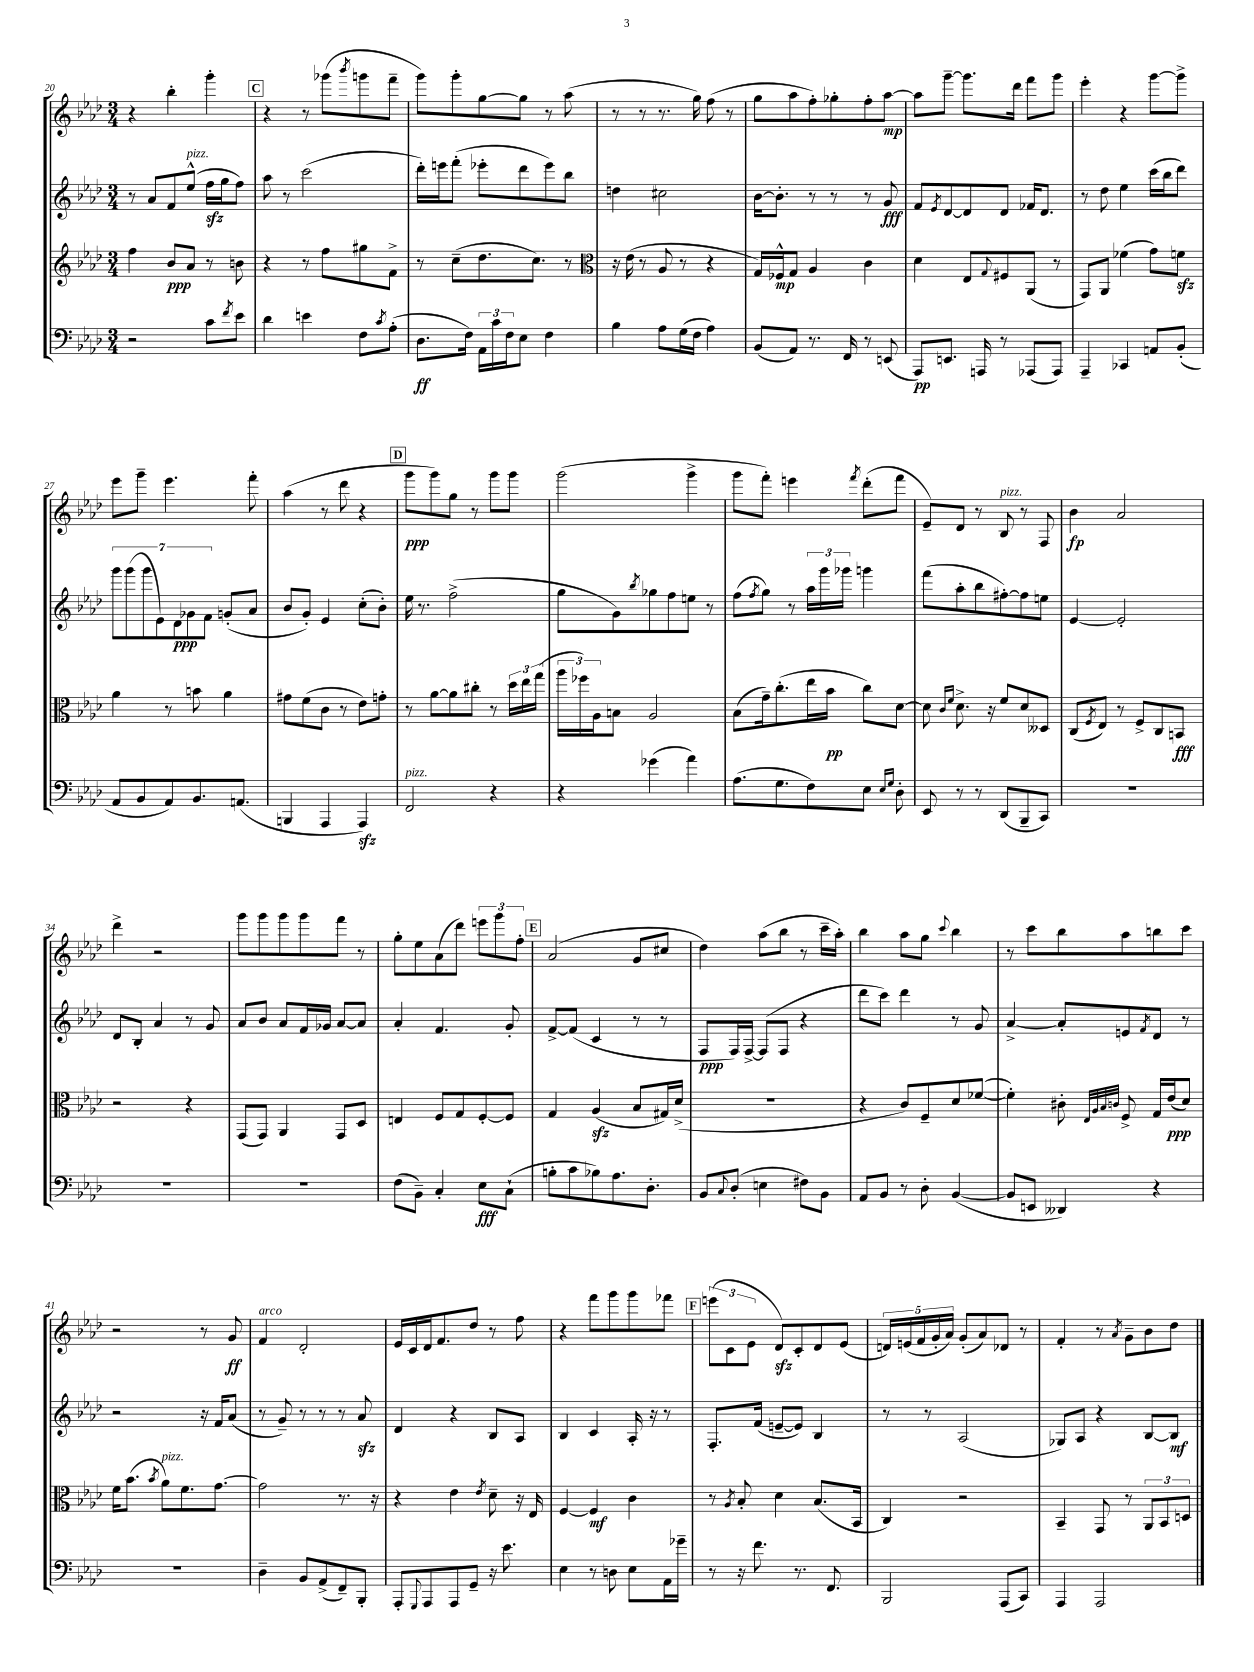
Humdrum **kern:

**kern	**kern	**kern	**kern
*staff4	*staff3	*staff2	*staff1
*clefF4	*clefG2	*clefG2	*clefG2
*k[b-e-a-d-]	*k[b-e-a-d-]	*k[b-e-a-d-]	*k[b-e-a-d-]
*M3/4	*M3/4	*M3/4	*M3/4
2r	4ff	8r	4r
.	.	8a-	.
.	8b-	8f	4bb-'
.	8a-	(8ee-^^	.
8c	8r	16ff	4ggg'
.	.	16gg	.
8qf	.	.	.
8e-	8b	8ff)	.
=	=	=	=
4d-	4r	8aa-	4r
.	.	8r	.
4e	8r	(2ccc	8r
.	8ff	.	(8ggg-
.	.	.	8qbbb-
8F	8gg#	.	8ggg
8qc	.	.	.
(8A-'	8f^	.	8fff~
=	=	=	=
8.D-	8r	16ddd-')	8ggg)
.	.	16eee	.
.	(8cc~	(8fff'	8ggg'
16F)	.	.	.
24AA-	8.dd-	8eee-'	[8gg
24c	.	.	.
24F	.	.	.
8E-	.	8ddd-	8gg]
.	8.cc)	.	.
4F	.	8eee-)	8r
.	8r	8bb-	(8aa-
=	=	=	=
*	*clefC3	*	*
4B-	16r	4dd	8r
.	(16e-	.	.
.	8r	.	8r
8A-	8A-	2cc#	8.r
(16G	8r	.	.
16F	.	.	16gg)
4A-)	4r	.	(8ff
.	.	.	8r
=	=	=	=
(8BB-	16G)	[16b-	8gg
.	16F-^^	8.b-']	.
8AA-)	8G	.	8aa-
8.r	4A-	8r	8ff')
.	.	8r	8gg-'
16FF	.	.	.
8r	4c	8r	8ff'
(8EE	.	8g	[8aa-
=	=	=	=
8AAA-)	4d-	8f	8aa-]
.	.	8qe-	.
8.EE	.	[8d-	[8ggg~
.	8E-	8d-]	8.ggg]
16AAA	.	.	.
.	8qqG	.	.
8r	8F#	8d-	.
.	.	.	16ddd-
(8AAA-	(8AA-	16f-	8fff
.	.	8.d-	.
8AAA-)	8r	.	8ggg
=	=	=	=
4AAA-~	8GG)	8r	4eee-'
.	8AA-	8dd-	.
4CC-	(4f-	4ee-	4r
8AA	8g)	(16ccc	[8ggg
.	.	16bb-	.
(8BB-'	8f	8ddd-)	8ggg^]
=	=	=	=
8AA-	4a-	14ggg	8eee-
.	.	(14ggg	.
8BB-	.	.	8ggg~
.	.	14ggg	.
.	.	14e-)	.
8AA-)	8r	.	4.eee-
.	.	14d-	.
.	.	14g-	.
8.BB-	8b	.	.
.	.	14f	.
.	4a-	(8g'	.
(8.AA	.	.	.
.	.	8a-	8fff'
=	=	=	=
4BBB	8g#	8b-	(4aa-
.	(8f	8g')	.
4AAA-	8c	4e-	8r
.	8r	.	8ddd-
4AAA-)	8e-)	(8cc'	4r
.	8g'	8b-')	.
=	=	=	=
2FF	8r	16ee-	8ggg
.	.	8.r	.
.	[8a-	.	8ggg)
.	8a-]	(2ff^	8gg
.	8cc#'	.	8r
4r	8r	.	8ggg
.	24dd-	.	8ggg
.	24ee-	.	.
.	(24gg	.	.
=	=	=	=
4r	24aa-	8gg	(2ggg
.	24ff-)	.	.
.	24A-	.	.
.	8B	8g)	.
.	.	8qbb-	.
(4g-	2A-	8gg-	.
.	.	8ff	.
4a-)	.	8ee	4ggg^
.	.	8r	.
=	=	=	=
(8.A-	(8B-	(8ff	8ggg
.	.	8qff	.
.	16g~)	8gg)	8fff')
8.G	(8.cc'	.	.
.	.	8r	4eee
8F)	16ee-	24aa-	.
.	.	24ggg	.
.	16b-	.	.
.	.	24ggg-	.
.	.	.	8qfff
8E-	8cc)	4ggg	(8ddd-'
16qqE-	.	.	.
16qqG	.	.	.
8D-'	[8d-	.	8fff
=	=	=	=
8EE-	8d-]	(8fff	8e-~)
.	16qqc	.	.
.	16qqf	.	.
8r	8.d-^	8aa-'	8d-
8r	.	8bb-	8r
.	16r	.	.
(8DD-	8f	[8ff#')	8B-
8BBB-~	8d-	8ff#]	8r
8CC)	8D--	8ee	8F
=	=	=	=
2.r	(8C	[4e-	4b-
.	8qF	.	.
.	8E-)	.	.
.	8r	2e-']	2a-
.	8F^	.	.
.	8C	.	.
.	8BB	.	.
=	=	=	=
2.r	2r	8d-	4ddd-^
.	.	8B-'	.
.	.	4a-	2r
.	4r	8r	.
.	.	8g	.
=	=	=	=
2.r	(8GG	8a-	8ggg
.	8GG)	8b-	8ggg
.	4AA-	8a-	8ggg
.	.	16f	8ggg
.	.	16g-	.
.	8GG	[8a-	8fff
.	8D-	8a-]	8r
=	=	=	=
(8F	4E	4a-'	8gg'
8BB-~)	.	.	8ee-
4C'	8F	4.f	(8a-
.	8G	.	8ddd-)
8E-	[8F'	.	12eee
.	.	.	12ggg
(8C`	8F]	8g'	.
.	.	.	12ff'
=	=	=	=
8B'	4G	[8f^	(2a-
8c	.	(8f]	.
8B-)	(4A-	4c	.
8.A-	.	.	.
.	8B-	8r	8g
8.D-'	.	.	.
.	16G#)	8r	8cc#
.	(16d-^	.	.
=	=	=	=
8BB-	2.r	8F	4dd-)
8qqC	.	.	.
(8D-'	.	16F)	.
.	.	[16F^	.
4E	.	(8F]	(8aa-
.	.	8F	8bb-
8F#)	.	4r	8r
8BB-	.	.	16ccc~
.	.	.	16aa-')
=	=	=	=
8AA-	4r	8ddd-	4bb-
8BB-	.	8ccc)	.
8r	8c)	4ddd-	8aa-
8D-'	8F~	.	8gg
.	.	.	8qqccc
([4BB-	8d-	8r	4bb-
.	([8f-	8g	.
=	=	=	=
8BB-]	4f-'])	[4a-^	8r
8EE	.	.	8ccc
4DD--)	8c#'	8a-']	8bb-
.	32qqE-	.	.
.	32qqA-	.	.
.	32qqB-	.	.
.	32qqc	.	.
.	8F^	8e	8aa-
.	.	8qf	.
4r	16G	8d-	8bb
.	(16e-	.	.
.	8d-)	8r	8ccc
=	=	=	=
2.r	16f	2r	2r
.	(8.b-	.	.
.	8qb-	.	.
.	8a-)	.	.
.	8.f	.	.
.	.	16r	8r
.	[8.g	16f	.
.	.	(8a-	8g
=	=	=	=
4D-~	2g]	8r	4f
.	.	8g~)	.
8BB-	.	8r	2d-'
(8AA-^	.	8r	.
8FF~)	8.r	8r	.
8BBB-'	.	8a-	.
.	16r	.	.
=	=	=	=
8AAA-'	4r	4d-	16e-
.	.	.	16c
8qqGGG	.	.	.
8AAA-	.	.	16d-
.	.	.	8.f
8AAA-	4e-	4r	.
8GG~	.	.	8dd-
.	8qe-	.	.
16r	8d-~	8B-	8r
8.e-	.	.	.
.	16r	8A-	8ff
.	16E-	.	.
=	=	=	=
4E-	[4F	4B-	4r
8r	4F]	4c	8fff
8D	.	.	8ggg
8E-	4c	16A-'	8ggg
.	.	16r	.
16AA-	.	8r	8fff-
16g-~	.	.	.
=	=	=	=
8r	8r	8.F'	(12eee
.	.	.	12c
.	8qA-	.	.
16r	8B-'	.	.
.	.	.	12e-
8.f	.	(16f	.
.	4d-	[8e~	8d-)
8.r	.	8e])	8c'
.	(8.B-	4B-	8d-
8.FF	.	.	.
.	.	.	(8e-
.	16BB-	.	.
=	=	=	=
2BBB-	4C)	8r	20d)
.	.	.	(20e
.	.	.	20f
.	.	8r	.
.	.	.	20g'
.	.	.	20a-)
.	2r	(2A-	(8g'
.	.	.	8a-)
(8AAA-	.	.	8d-
8CC)	.	.	8r
=	=	=	=
4AAA-	4BB-~	8G-)	4f'
.	.	8A-	.
2AAA-	8GG	4r	8r
.	.	.	8qa-
.	8r	.	8g~
.	12AA-	[8B-	8b-
.	12BB-	.	.
.	.	8B-]	8dd-
.	12D	.	.
==	==	==	==
*-	*-	*-	*-
